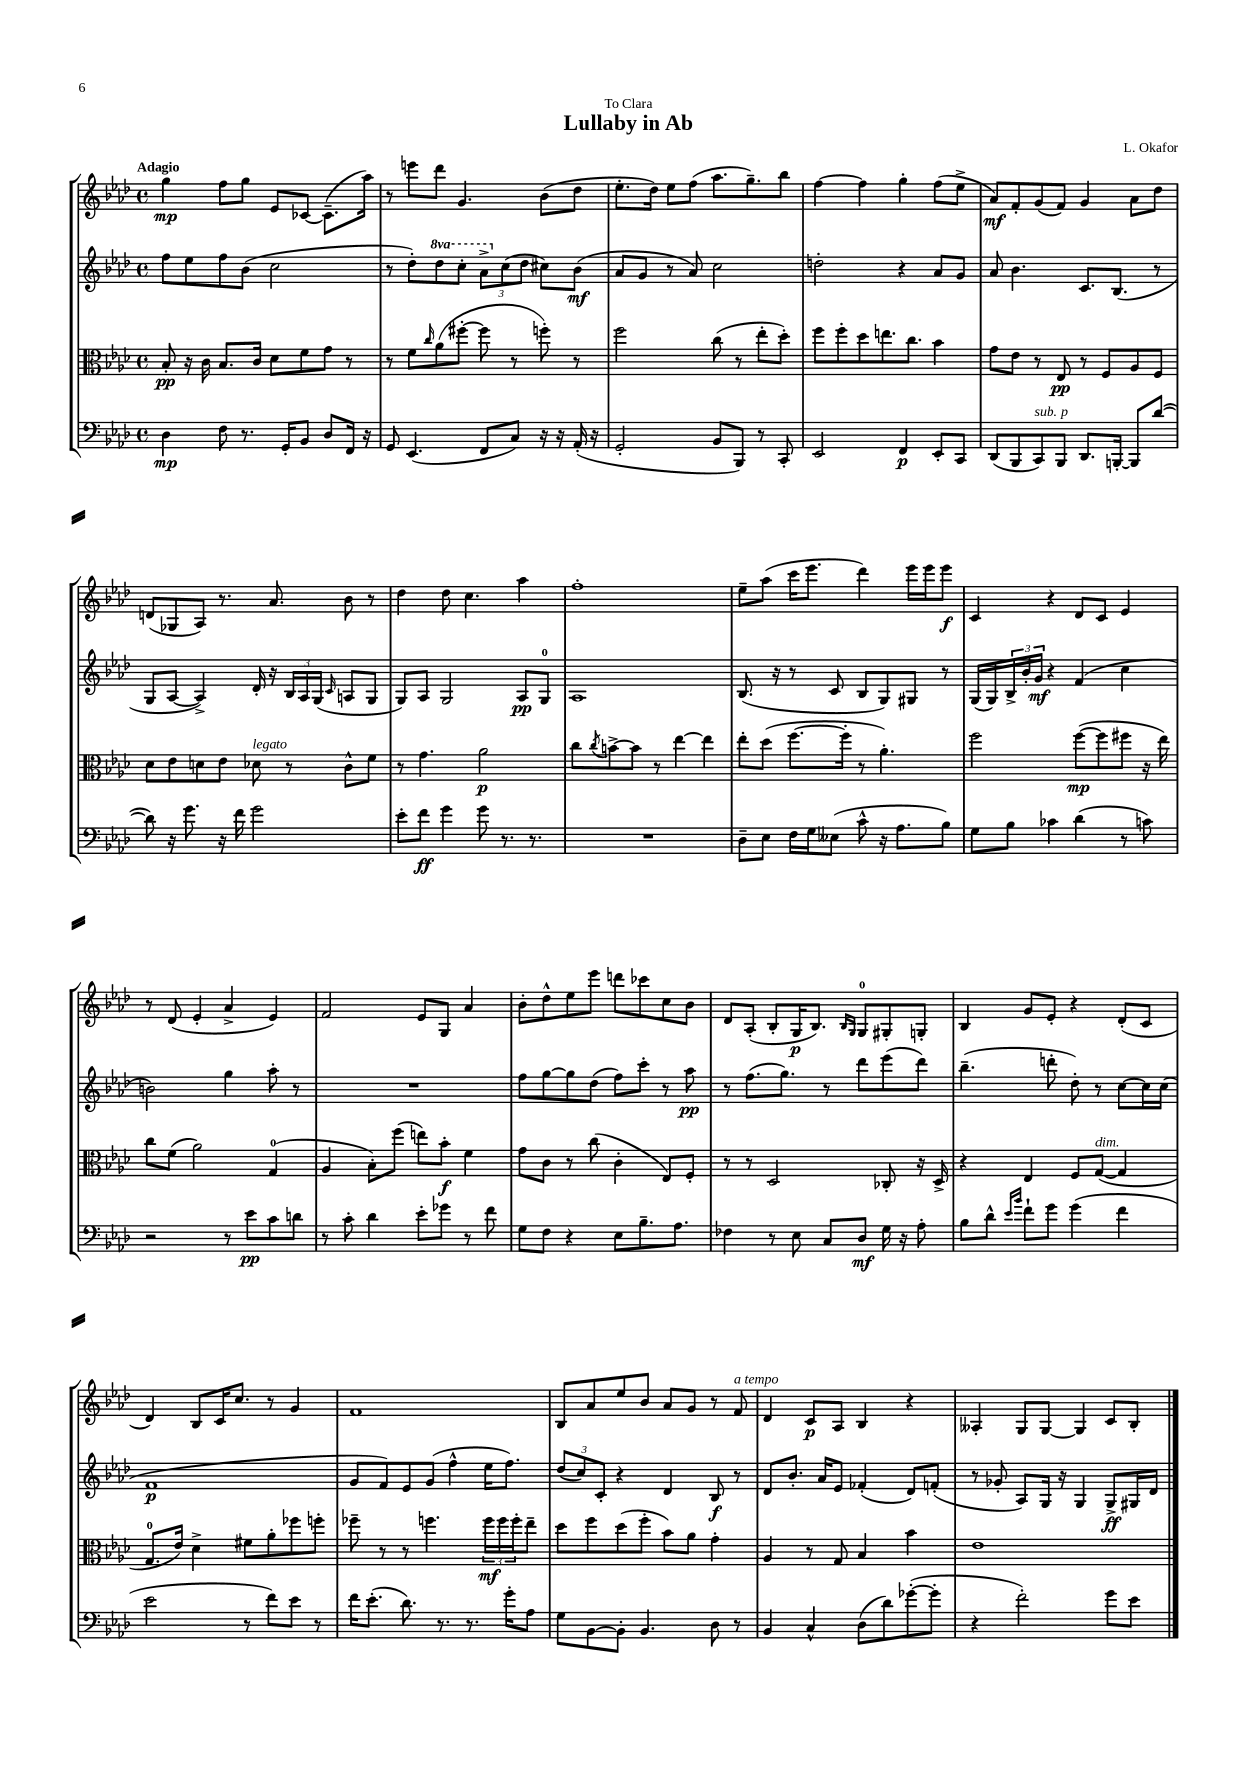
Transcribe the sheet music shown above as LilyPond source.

\header { title = "Lullaby in Ab" composer = "L. Okafor" dedication = "To Clara" }
<<
\new StaffGroup <<
\new Staff = "s0" {
    \clef treble \key aes \major \defaultTimeSignature \time 4/4 \tempo "Adagio"
    g''4\mp f''8 g''8 ees'8 ces'8~ ces'8.--( aes''16) |
    r8 e'''8 des'''8 g'4. bes'8( des''8 |
    ees''8.-. des''16) ees''8 f''8( aes''8. g''8.--) bes''8 |
    f''4~ f''4 g''4-. f''8( ees''8-> |
    aes'8\mf) f'8-. g'8( f'8) g'4 aes'8 des''8 |
    d'8( ges8 aes8) r8. aes'8. bes'8 r8 |
    des''4 des''8 c''4. aes''4 |
    f''1-. |
    ees''8-- aes''8( c'''16 ees'''8. des'''4) ees'''16 ees'''16 ees'''8\f |
    c'4 r4 des'8 c'8 ees'4 |
    r8 des'8( ees'4-. aes'4-> ees'4) |
    f'2 ees'8 g8 aes'4 |
    bes'8-. des''8-^ ees''8 ees'''8 d'''8 ces'''8 c''8 bes'8 |
    des'8 aes8-.( bes8-. g16\p bes8.) \grace { bes16 g16 } g8-0 gis8-. g8-. |
    bes4 g'8 ees'8-. r4 des'8-.( c'8 |
    des'4) bes8 c'16 c''8. r8 g'4 |
    f'1 |
    bes8 aes'8 ees''8 bes'8 aes'8 g'8 r8 f'8^\markup { \italic "a tempo" } |
    des'4 c'8\p aes8 bes4 r4 |
    aeses4-. g8 g8~ g4 c'8 bes8-. \bar "|." |
}
\new Staff = "s1" {
    \clef treble \key aes \major \defaultTimeSignature \time 4/4 \set Staff.ottavationMarkups = #ottavation-simple-ordinals
    f''8 ees''8 f''8 bes'8( c''2 |
    r8 des''8-.) \ottava #1 des'''8 c'''8-. \tuplet 3/2 { aes''8-> \ottava #0 c''8( des''8 } cis''8) bes'8\mf( |
    aes'8 g'8 r8 aes'8) c''2 |
    d''2-. r4 aes'8 g'8 |
    aes'8 bes'4. c'8. bes8.( r8 |
    g8 aes8~ aes4->) des'16-. r16 \tuplet 3/2 { bes16 aes16 g16( } \grace { c'16 } a8 g8 |
    g8) aes8 g2 aes8\pp g8-0 |
    aes1 |
    bes8.( r16 r8 c'8 bes8 g8) gis8 r8 |
    g16( g16) \tuplet 3/2 { bes16-> bes'16-. g'16\mf } r4 f'4( c''4 |
    b'2) g''4 aes''8-. r8 |
    R1 |
    f''8 g''8~ g''8 des''8( f''8) c'''8-. r8 aes''8\pp |
    r8 f''8.( g''8.) r8 des'''8 ees'''8( des'''8) |
    bes''4.--( d'''8-. des''8-.) r8 c''8~ c''16 c''16( |
    f'1\p |
    g'8 f'8) ees'8 g'8( f''4-^ ees''16 f''8.) |
    \tuplet 3/2 { des''8( c''8) c'8-. } r4 des'4 bes8\f r8 |
    des'8 bes'8.-. aes'16 ees'8 fes'4-.( des'8) f'8-.( |
    r8 ges'8-. aes8) g16 r16 g4 g8->\ff gis16 des'16 \bar "|." |
}
\new Staff = "s2" {
    \clef alto \key aes \major \defaultTimeSignature \time 4/4
    bes8-.\pp r16 c'16 bes8. c'16 des'8 f'8 g'8 r8 |
    r8 f'8 \grace { c''16 } aes'8( fis''8~-. fis''8 r8 f''8-.) r8 |
    f''2 c''8( r8 ees''8-. des''8-.) |
    f''8 f''8-. des''8 e''8. c''8. bes'4 |
    g'8 ees'8 r8 ees8\pp r8 f8 aes8 f8 |
    des'8 ees'8 d'8 ees'8 des'8^\markup { \italic "legato" } r8 c'8-^ f'8 |
    r8 g'4. aes'2\p |
    c''8 \acciaccatura { c''8 } b'8~-> b'8 r8 ees''4~ ees''4 |
    ees''8-. des''8( f''8.~ f''16-. r8 aes'4.-.) |
    f''2 f''8~\mp( f''8 fis''8 r16 ees''16) |
    c''8 f'8( aes'2) g4-0( |
    aes4 bes8-.) f''8( e''8) bes'8-.\f f'4 |
    g'8 c'8 r8 c''8( c'4-. ees8) f8-. |
    r8 r8 des2 ces8-. r16 des16-> |
    r4 ees4 f8 g8~^\markup { \italic "dim." }( g4 |
    g8.-0 ees'16) des'4-> fis'8 aes'8-. fes''8 f''8-. |
    fes''8-- r8 r8 f''4. \tuplet 3/2 { f''16\mf f''16 f''16-. } ees''8-- |
    des''8 f''8 des''8( f''8-. bes'8) aes'8 g'4-. |
    aes4 r8 g8 bes4 bes'4 |
    ees'1 \bar "|." |
}
\new Staff = "s3" {
    \clef bass \key aes \major \defaultTimeSignature \time 4/4
    des4\mp f8 r8. g,16-. bes,8 des8 f,16 r16 |
    g,8 ees,4.( f,8 c8) r16 r16 aes,16-.( r16 |
    g,2-. bes,8 bes,,8) r8 c,8-. |
    ees,2 f,4\p ees,8-. c,8 |
    des,8( bes,,8 c,8^\markup { \italic "sub. p" }) bes,,8 des,8. b,,16~-. b,,8 des'8~( |
    des'8) r16 g'8. r16 f'16 g'2 |
    ees'8-. f'8\ff g'4 g'8 r8. r8. |
    R1 |
    des8-- ees8 f16 g16 eeses8( c'8-^ r16 aes8. bes8) |
    g8 bes8 ces'4 des'4( r8 c'8) |
    r2 r8 ees'8\pp c'8 d'8 |
    r8 c'8-. des'4 ees'8-. ges'8 r8 f'8 |
    g8 f8 r4 ees8 bes8.-- aes8. |
    fes4 r8 ees8 c8 des8\mf g16 r16 aes8-. |
    bes8 des'8-^ \grace { ees'16 bes'16 } f'8-! g'8 g'4( f'4 |
    ees'2 r8 f'8) ees'8 r8 |
    f'16 ees'8.-.( des'8.) r8. r8. g'16-. aes8 |
    g8 bes,8~ bes,8-. bes,4. des8 r8 |
    bes,4 c4-^ des8( des'8) ges'8~-.( ges'8-. |
    r4 f'2-.) g'8 ees'8 \bar "|." |
}
>>
>>
\layout { \context { \Score \remove "Bar_number_engraver" } }
